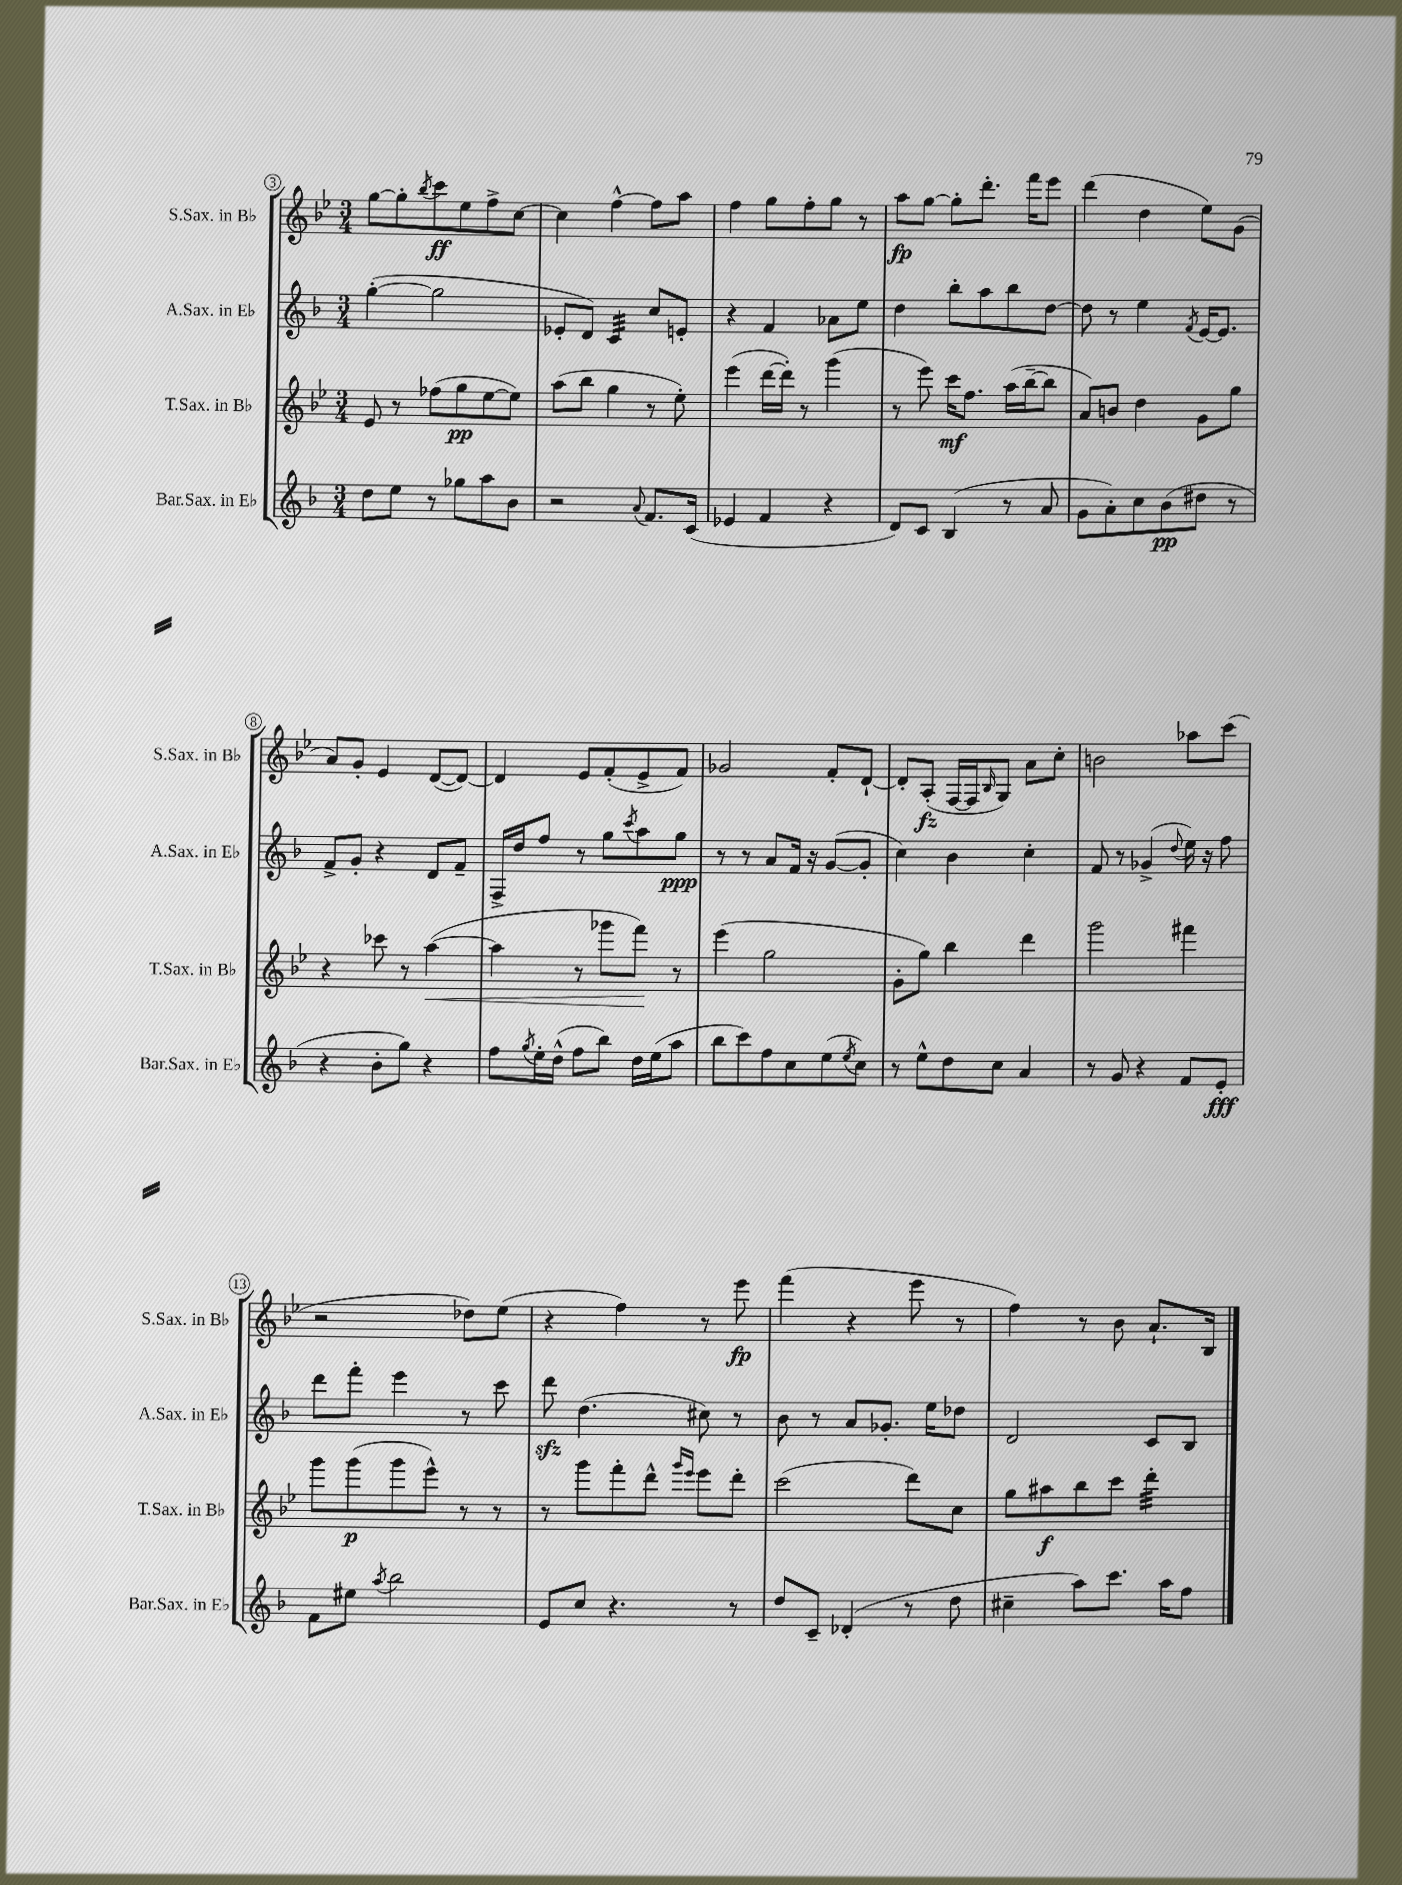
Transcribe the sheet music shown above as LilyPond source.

<<
\new StaffGroup <<
\new Staff = "s0" \with { instrumentName = "S.Sax. in Bb" shortInstrumentName = "S.Sax. in Bb" } {
    \clef treble \key bes \major \numericTimeSignature \time 3/4
    g''8~ g''8-. \acciaccatura { bes''8 } c'''8\ff ees''8 f''8-> c''8~ |
    c''4 f''4~-^ f''8 a''8 |
    f''4 g''8 f''8-. g''8 r8 |
    a''8\fp g''8~ g''8-. d'''8.-. f'''16 ees'''8 |
    d'''4( d''4 ees''8) g'8( |
    a'8) g'8-. ees'4 d'8~( d'8~) |
    d'4 ees'8 f'8-.( ees'8-> f'8) |
    ges'2 f'8-. d'8~-! |
    d'8-. a8-.\fz( f16~ f16 \grace { bes16 } g8) a'8 c''8-. |
    b'2 aes''8 c'''8( |
    r2 des''8) ees''8( |
    r4 f''4) r8 ees'''8\fp |
    f'''4( r4 ees'''8 r8 |
    f''4) r8 bes'8 a'8.-! bes16 \bar "|." |
}
\new Staff = "s1" \with { instrumentName = "A.Sax. in Eb" shortInstrumentName = "A.Sax. in Eb" } {
    \clef treble \key f \major \numericTimeSignature \time 3/4
    g''4~-.( g''2 |
    ees'8-. d'8) c'4:32 c''8 e'8-. |
    r4 f'4 aes'8 e''8 |
    d''4 bes''8-. a''8 bes''8 d''8~ |
    d''8 r8 e''4 \acciaccatura { f'8 } e'16~ e'8. |
    f'8-> g'8-. r4 d'8 f'8-- |
    f16-> d''16 f''8 r8 g''8 \acciaccatura { c'''8 } a''8 g''8\ppp |
    r8 r8 a'8 f'16 r16 g'8~( g'8-. |
    c''4) bes'4 c''4-. |
    f'8 r8 ges'4->( \appoggiatura { d''8 } e''16) r16 f''8 |
    d'''8 f'''8-. e'''4 r8 c'''8 |
    d'''8\sfz d''4.( cis''8) r8 |
    bes'8 r8 a'8 ges'8.-. e''16 des''8 |
    d'2 c'8 bes8 \bar "|." |
}
\new Staff = "s2" \with { instrumentName = "T.Sax. in Bb" shortInstrumentName = "T.Sax. in Bb" } {
    \clef treble \key bes \major \numericTimeSignature \time 3/4
    ees'8 r8 fes''8( g''8\pp ees''8~ ees''8) |
    a''8( bes''8 g''4 r8 ees''8-.) |
    ees'''4( d'''16~ d'''16-.) r8 g'''4( |
    r8 ees'''8) c'''16\mf f''8. a''16( bes''16~-- bes''8 |
    a'8) b'8 d''4 g'8 g''8 |
    r4 ces'''8 r8 a''4~\<( |
    a''4 r8 ges'''8 f'''8\!) r8 |
    ees'''4( g''2 |
    g'8-. g''8) bes''4 d'''4 |
    g'''2 fis'''4 |
    g'''8 g'''8\p( g'''8 ees'''8-^) r8 r8 |
    r8 g'''8 f'''8-. d'''8-^ \grace { g'''16 ees'''16 } ees'''8 d'''8-. |
    c'''2( d'''8) c''8 |
    g''8 ais''8\f bes''8 c'''8 d'''4:32-. \bar "|." |
}
\new Staff = "s3" \with { instrumentName = "Bar.Sax. in Eb" shortInstrumentName = "Bar.Sax. in Eb" } {
    \clef treble \key f \major \numericTimeSignature \time 3/4
    d''8 e''8 r8 ges''8 a''8 bes'8 |
    r2 \appoggiatura { a'8 } f'8. c'16( |
    ees'4 f'4 r4 |
    d'8) c'8 bes4( r8 a'8 |
    g'8 a'8-.) c''8 bes'8\pp( dis''8 r8 |
    r4 bes'8-. g''8) r4 |
    f''8 \acciaccatura { g''8 } e''16-. d''16-^( f''8 bes''8) d''16 e''16( a''8 |
    bes''8 c'''8) f''8 c''8 e''8( \acciaccatura { e''8 } c''8) |
    r8 e''8-^ d''8 c''8 a'4 |
    r8 g'8 r4 f'8 e'8-.\fff |
    f'8 eis''8 \acciaccatura { a''8 } bes''2 |
    e'8 c''8 r4. r8 |
    d''8 c'8-- des'4-.( r8 d''8 |
    cis''4-- a''8) c'''8. a''16 f''8 \bar "|." |
}
>>
>>
\layout { \context { \Score currentBarNumber = #3 \override BarNumber.stencil = #(make-stencil-circler 0.1 0.3 ly:text-interface::print) } }
